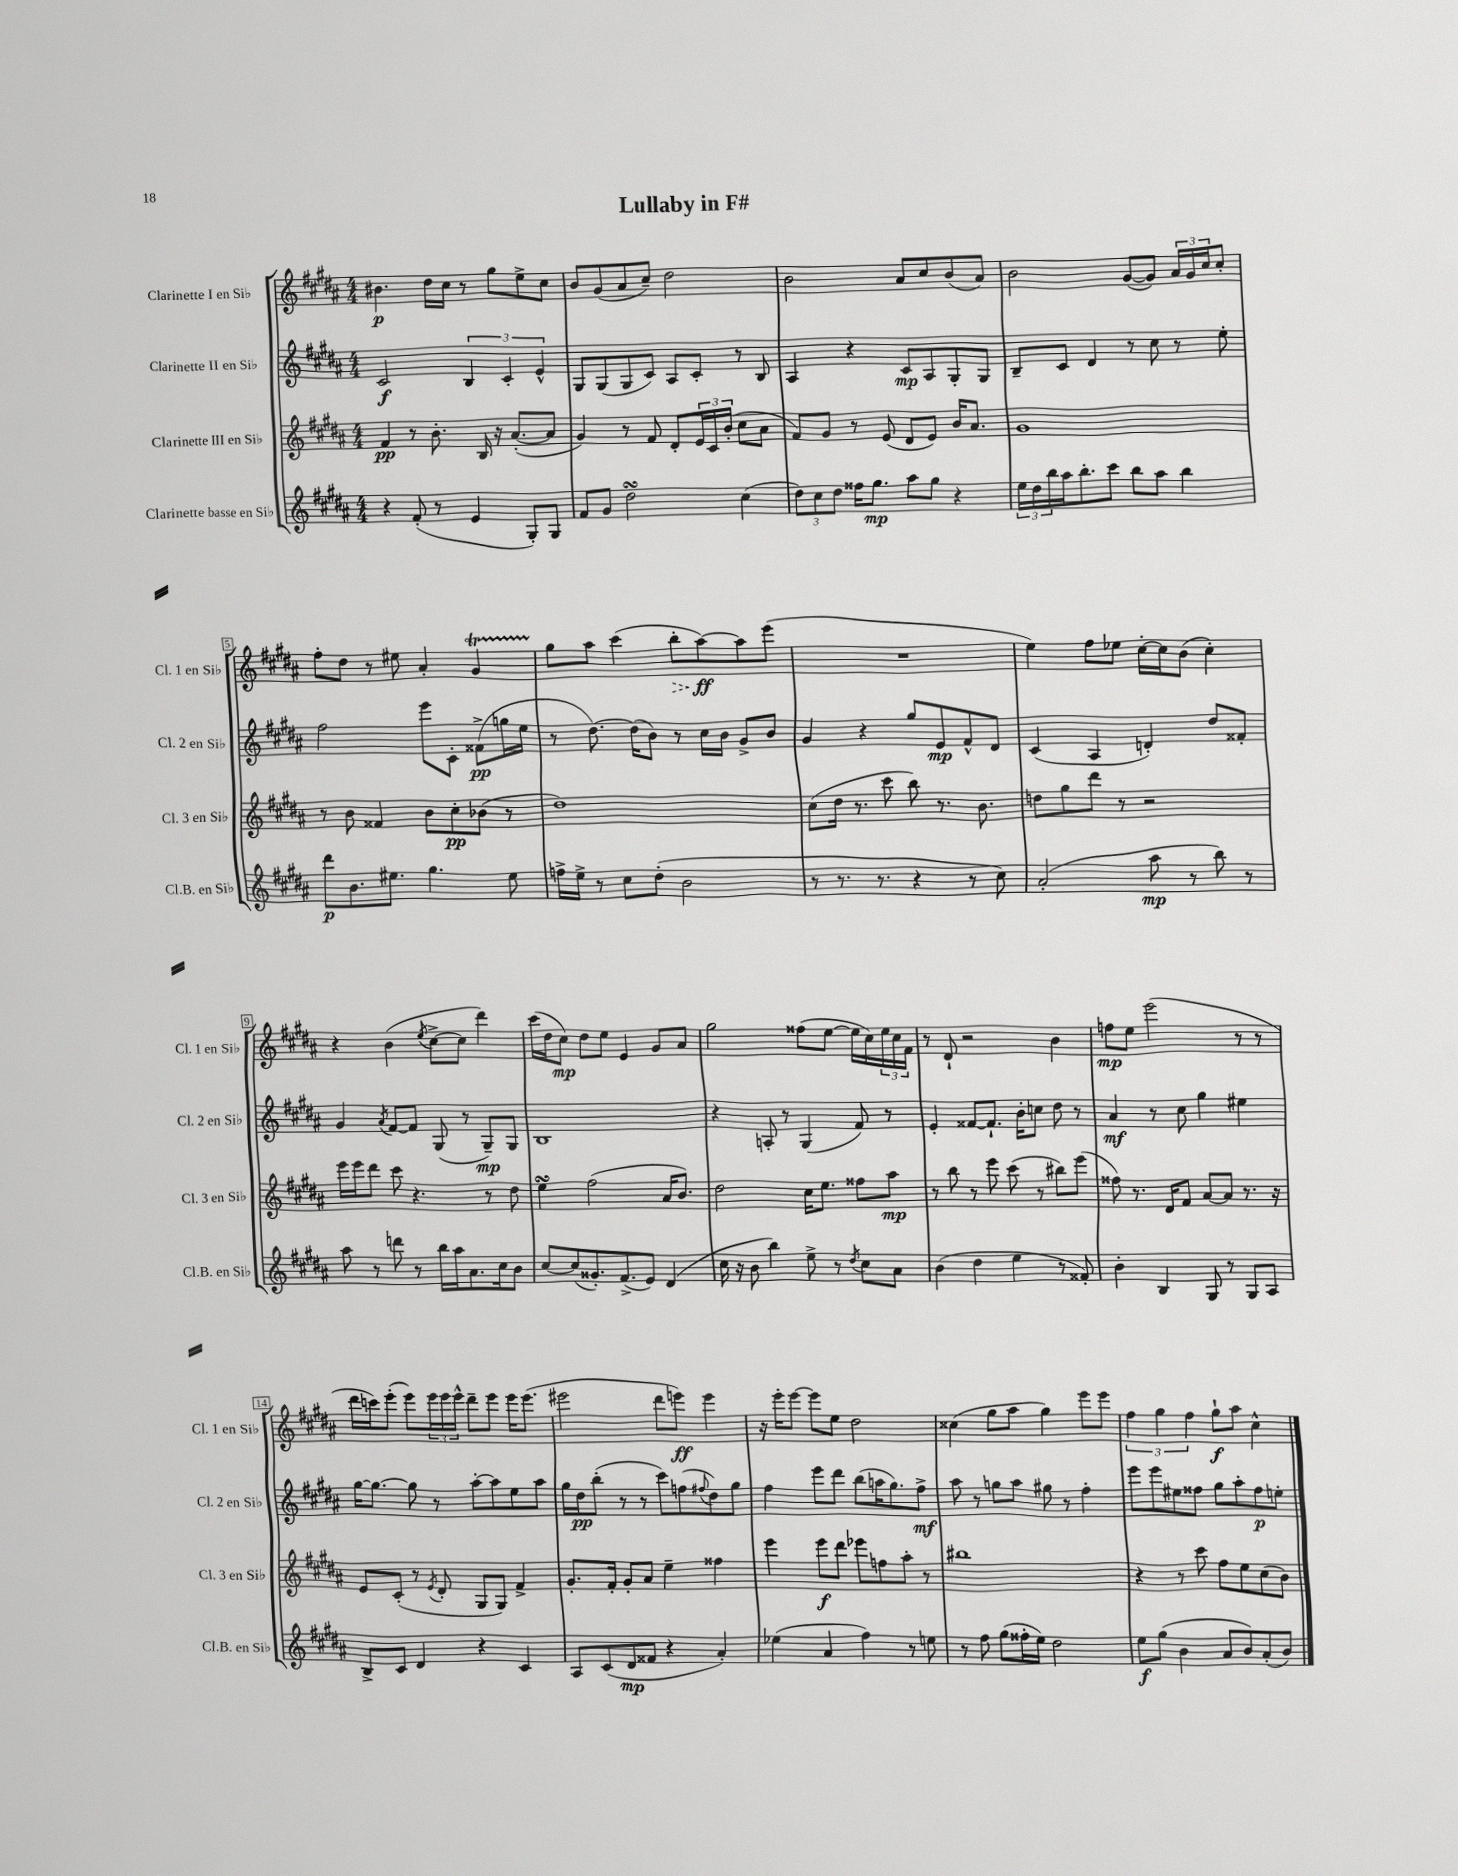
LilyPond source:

\header { title = "Lullaby in F#" }
<<
\new StaffGroup <<
\new Staff = "s0" \with { instrumentName = "Clarinette I en Sib" shortInstrumentName = "Cl. 1 en Sib" } {
    \clef treble \key b \major \numericTimeSignature \time 4/4
    bis'4.\p dis''16 cis''16 r8 gis''8 e''8-> cis''8 |
    b'8 gis'8( ais'8 cis''8--) dis''2 |
    b'2 ais'8 cis''8 b'8( ais'8) |
    b'2 gis'8~( gis'8) \tuplet 3/2 { ais'16 gis'16 cis''16 } cis''8-. |
    fis''8-. dis''8 r8 eis''8 ais'4-. gis'4\startTrillSpan |
    gis''8\stopTrillSpan ais''8 cis'''4( \once \override Hairpin.style = #'dashed-line b''8-.\> ais''8~\ff\!) ais''8 e'''8( |
    R1 |
    e''4) fis''8 ees''8 cis''16~-. cis''16 b'8( cis''4-.) |
    r4 b'4( \acciaccatura { e''8 } cis''8~-> cis''8 dis'''4) |
    cis'''16( dis''16 cis''8\mp) dis''8 e''8 e'4 gis'8 ais'8 |
    gis''2 fisis''8( e''8~ e''16 cis''16) \tuplet 3/2 { e''16 cis''16 fis'16 } |
    r8 dis'8-! r2 b'4 |
    f''8\mp e''8 e'''2( r8 r8 |
    dis'''16 c'''16) e'''8-.( e'''8) \tuplet 3/2 { e'''16 e'''16 e'''16-^ } dis'''8-- e'''8 e'''16 e'''8.( |
    eis'''2 dis'''8 e'''8\ff) e'''4 |
    r16 e'''16-. e'''8~ e'''8 e''8 dis''2 |
    cisis''4( gis''8 ais''8 gis''4) e'''8 e'''8 |
    \tuplet 3/2 { fis''4 gis''4 fis''4 } gis''8-!\f ais''8 cis''4-^ \bar "|." |
}
\new Staff = "s1" \with { instrumentName = "Clarinette II en Sib" shortInstrumentName = "Cl. 2 en Sib" } {
    \clef treble \key b \major \numericTimeSignature \time 4/4
    cis'2\f \tuplet 3/2 { b4 cis'4-. e'4-^ } |
    gis8 gis8( gis8 cis'8) ais8 cis'8-. r8 b8 |
    ais4 r4 cis'8\mp ais8 gis8-. gis8 |
    b8-- cis'8 dis'4 r8 cis''8 r8 e''8-. |
    fis''2 e'''8 cis'8-. fisis'8->\pp( g''16 e''16 |
    r8 dis''8.~) dis''16( b'8) r8 cis''16 b'16 gis'8-> b'8 |
    gis'4 r4 gis''8 e'8\mp fis'8-^ dis'8 |
    cis'4( ais4 d'4-.) dis''8 fisis'8-. |
    gis'4 \acciaccatura { ais'8 } fis'8~ fis'8 gis8( r8 gis8--\mp) gis8 |
    b1 |
    r4 a8-. r8 gis4( fis'8) r8 |
    e'4-. fisis'8~ fisis'8.-! b'16-. c''8 dis''8 r8 |
    ais'4\mf r8 cis''8 gis''4 eis''4 |
    gis''16~ gis''8.~ gis''8 r8 ais''8~-. ais''8 e''8 ais''8 |
    gis''16 dis''16\pp b''8-.( r8 r8 cis'''8) f''8( \appoggiatura { fis''8 } dis''8) gis''8 |
    fis''4 e'''8 dis'''8 b''8( a''16 gis''8.) fis''8->\mf |
    ais''8 r8 g''8 ais''8 gis''8 r8 fis''4-. |
    e'''8 e'''8 eis''8 fisis''8 gis''8 ais''8-. fisis''8\p e''8-. \bar "|." |
}
\new Staff = "s2" \with { instrumentName = "Clarinette III en Sib" shortInstrumentName = "Cl. 3 en Sib" } {
    \clef treble \key b \major \numericTimeSignature \time 4/4
    fis'4\pp r8 b'8.-. b16 r16 ais'8.~-.( ais'8 |
    gis'4) r8 fis'8 dis'8-. \tuplet 3/2 { e'16 cis'16 b'16-.( } cis''8 ais'8 |
    fis'8) gis'8 r8 e'8( dis'8 e'8) b'16 ais'8. |
    gis'1 |
    r8 b'8 fisis'4 b'8 cis''8-.\pp bes'8( r8 |
    dis''1) |
    cis''8( dis''16 r8. cis'''8 b''8) r8. b'8. |
    d''8 gis''8 dis'''8 r8 r2 |
    e'''16 e'''16 dis'''8 cis'''8 r4. r8 dis''8 |
    e''4\turn fis''2( ais'16 b'8.) |
    dis''2 cis''16 e''8. fisis''8 ais''8\mp |
    r8 b''8 r8 e'''8 cis'''8( r8 bis''8) e'''8( |
    fisis''8) r8. dis'16 fis'8 ais'8~ ais'8 r8. r16 |
    e'8 cis'8-.( r8 \acciaccatura { e'8 } dis'8-. gis8 gis8) fis'4-> |
    gis'8.-. fis'16-. gis'8-. ais'8 e''4-- fisis''4 |
    e'''4 e'''8\f dis'''8 ees'''8 f''8 ais''8-. r8 |
    bis''1 |
    r4 r8 cis'''8 fis''8 e''8 cis''8( b'8) \bar "|." |
}
\new Staff = "s3" \with { instrumentName = "Clarinette basse en Sib" shortInstrumentName = "Cl.B. en Sib" } {
    \clef treble \key b \major \numericTimeSignature \time 4/4
    r4 fis'8-.( r8 e'4 gis8-.) gis8 |
    fis'8 gis'8 dis''2\turn cis''4( |
    \tuplet 3/2 { dis''8) cis''8 dis''8 } fisis''16 gis''8.\mp ais''8 gis''8 r4 |
    \tuplet 3/2 { e''16 dis''16 b''16 } ais''16 b''8.-. cis'''8 b''8 ais''8 b''4 |
    dis'''8\p b'8. eis''8. gis''4. eis''8 |
    f''16-> e''16-> r8 cis''8 dis''8-.( b'2 |
    r8 r8. r8. r4 r8 cis''8) |
    ais'2-.( ais''8\mp r8 b''8) r8 |
    ais''8 r8 d'''8 r8 b''16 ais''16 ais'8. cis''16 b'8 |
    cis''8~ cis''8( gisis'8.-.) fis'8.->( e'8) dis'4( |
    cis''16 r16 b'8 b''4) e''8-> r8 \acciaccatura { dis''8 } cis''8 ais'8 |
    b'4( dis''4 e''4 r8 fisis'8-.) |
    b'4-. b4 gis8 r8 gis8 ais8 |
    b8-> cis'8 dis'4 r4 cis'4 |
    ais8 cis'8( dis'8\mp fisis'8 r4 ais'4-.) |
    ees''4( ais'4 fis''4) r8 e''8 |
    r8 fis''8 gis''8( fisis''16-. e''16) dis''2 |
    e''8\f gis''8( b'4 ais'8 b'8) ais'8-.( b'8) \bar "|." |
}
>>
>>
\layout { \context { \Score \override BarNumber.stencil = #(make-stencil-boxer 0.1 0.3 ly:text-interface::print) } }
